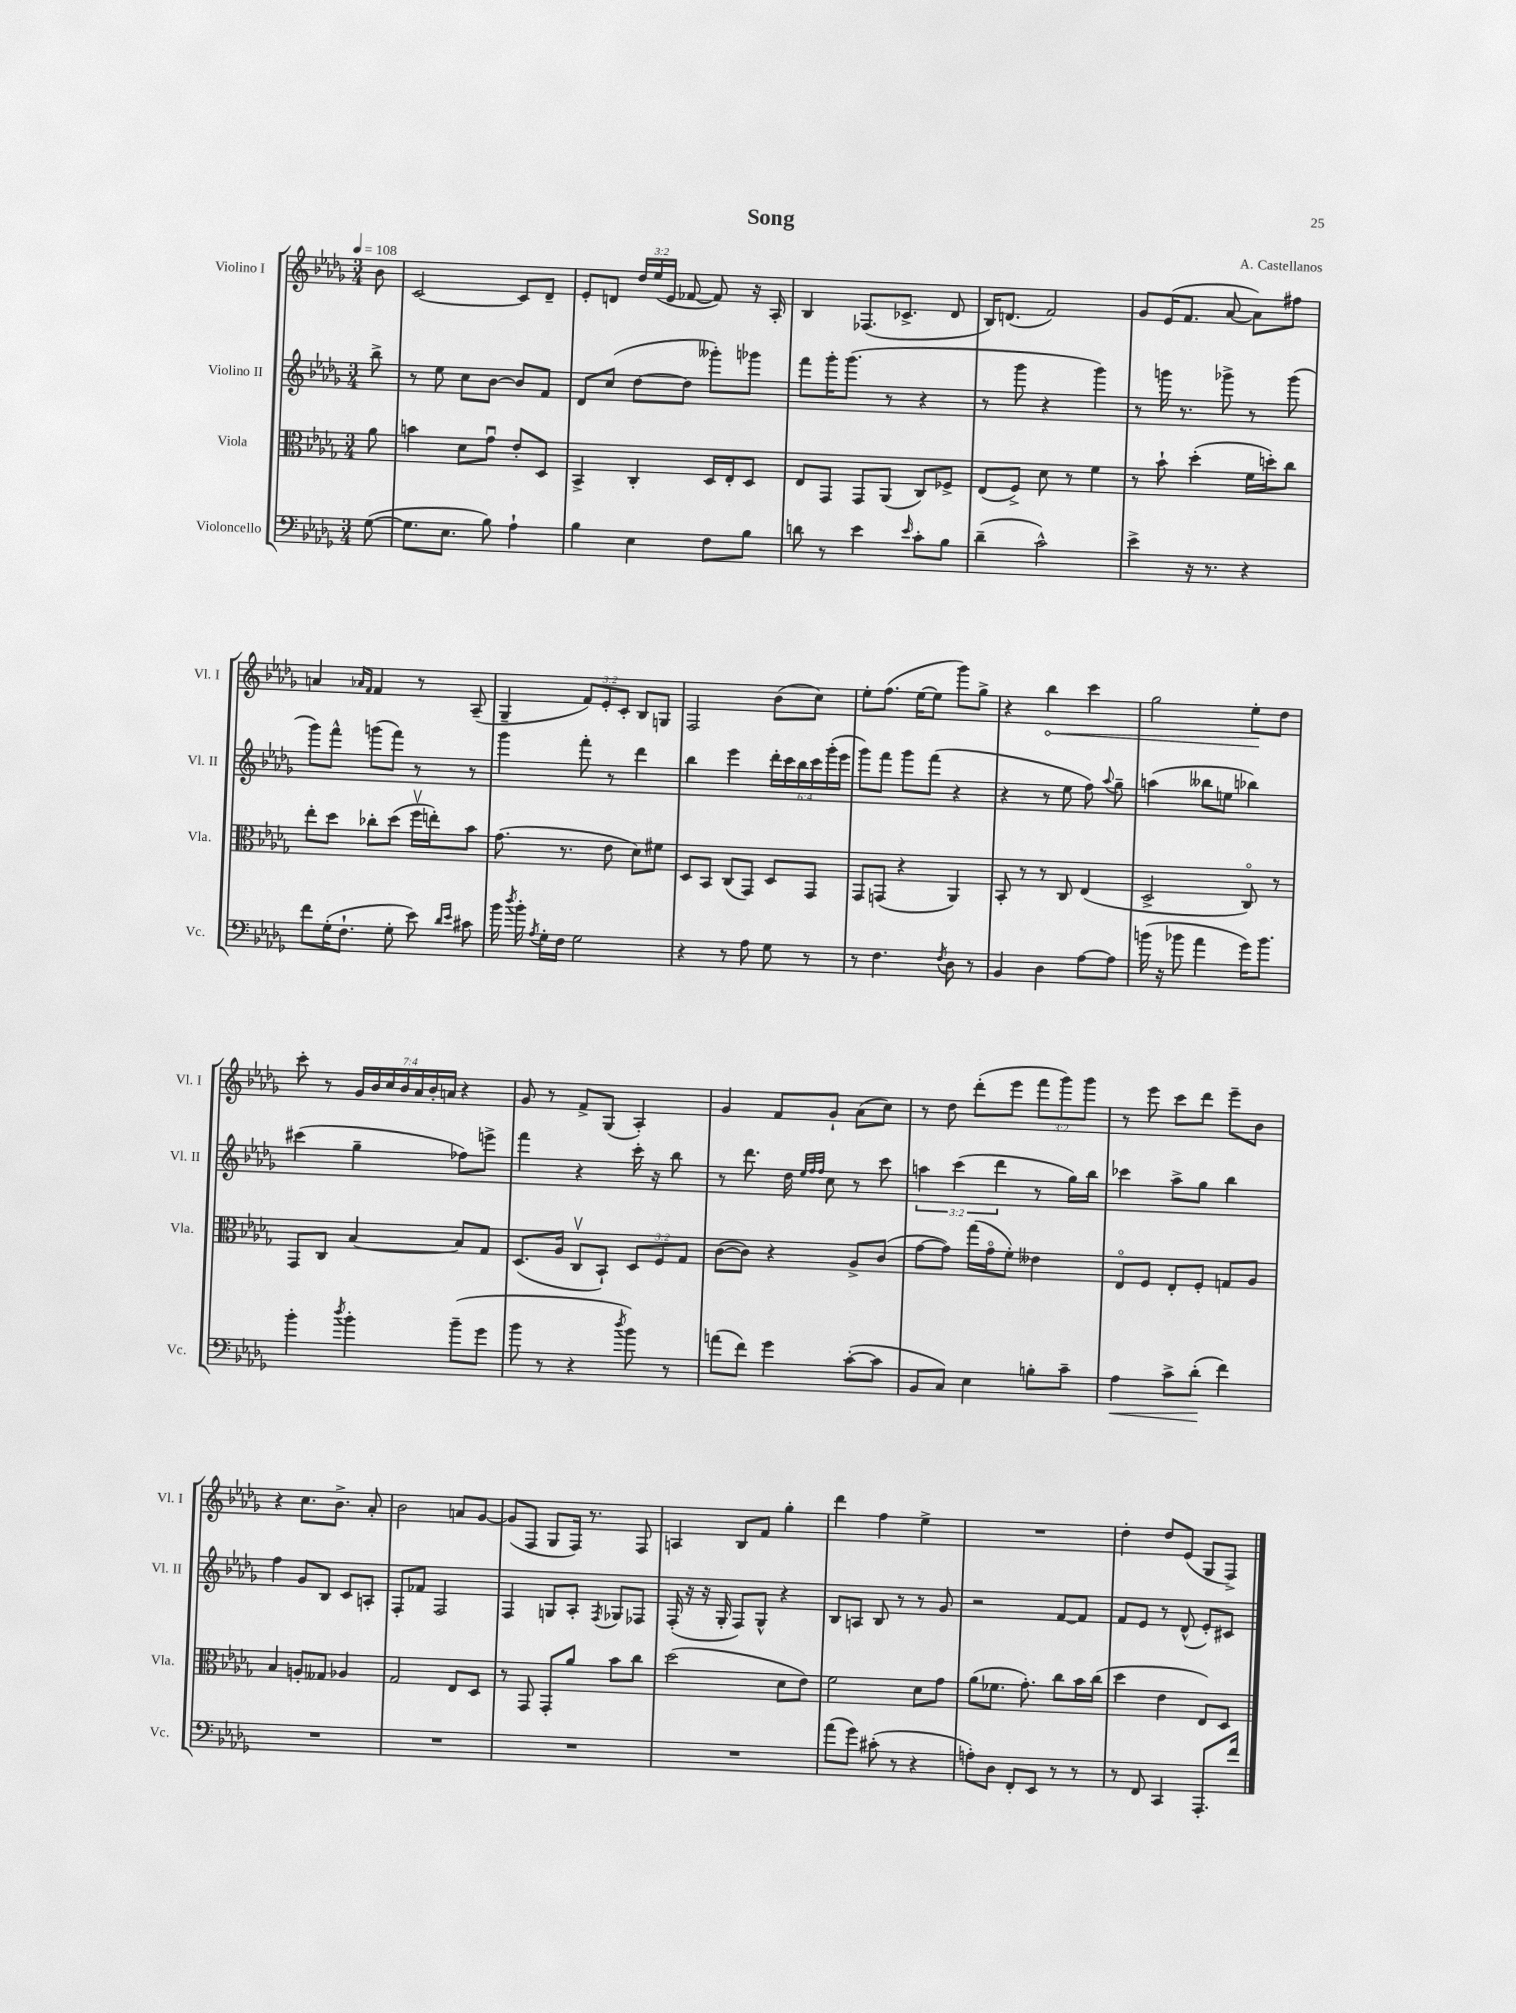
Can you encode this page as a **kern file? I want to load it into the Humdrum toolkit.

**kern	**kern	**kern	**kern
*staff4	*staff3	*staff2	*staff1
*clefF4	*clefC3	*clefG2	*clefG2
*k[b-e-a-d-g-]	*k[b-e-a-d-g-]	*k[b-e-a-d-g-]	*k[b-e-a-d-g-]
*M3/4	*M3/4	*M3/4	*M3/4
*MM108	*MM108	*MM108	*MM108
([8G-	8a-	8bb-^	8b-
=	=	=	=
8.G-]	4b	8r	[2c
.	.	8ee-	.
8.E-	.	.	.
.	8d-	8cc	.
8B-)	8g-u	[8b-	.
4A-`	8e-'	8b-]	8c]
.	8D-	8f	8d-~
=	=	=	=
4B-	4BB-^	8d-	8e-'
.	.	(8cc	8d
4E-	4C'	[8dd-	24dd-
.	.	.	(24ee-
.	.	.	24e-
.	.	8dd-]	[8f-
8F	16D-	8ggg--')	8f-])
.	16E-'	.	.
8B-	8D-	8ggg-	16r
.	.	.	16A-'
=	=	=	=
8d	8E-	8fff	4B-
8r	8GG-	16ggg-'	.
.	.	(8.ggg-	.
4e-	8GG-	.	(8.F-
.	(8AA-	8r	.
.	.	.	8.c-^
16qqe-	.	.	.
8c'	8C)	4r	.
8B-	8F-^	.	8d-
=	=	=	=
(4d-~	(8E-	8r	16B-)
.	.	.	(8.d
.	8F^)	8ggg-	.
2c^^)	8d-	4r	2f)
.	8r	.	.
.	4f	4ggg-)	.
=	=	=	=
4e-^	8r	8r	8g-
.	8b-`	16ggg	(16e-
.	.	8.r	8.f
16r	(4dd-'	.	.
8.r	.	.	.
.	.	8ggg-^	[8a-
4r	16f	8r	8a-])
.	16dd')	.	.
.	8cc	(8ggg-	8ff#
=	=	=	=
8f	8ee-'	8ggg-)	4a
(16G-'	8dd-	8fff^^	.
8.F`	.	.	.
.	.	.	16qqa-
.	.	.	16qqf
.	8cc-'	(8ggg	4f
8G-'	(8dd-	8fff)	.
8e-)	16ffv	8r	8r
.	16ee')	.	.
16qqd-	.	.	.
16qqe-	.	.	.
8c#	8b-	8r	(8A-~
=	=	=	=
16b-	(8.g-	4ggg-	4G-~
8qdd-	.	.	.
16b-'	.	.	.
8qA-	.	.	.
16G-'	.	.	.
16F	8.r	.	.
2G-	.	8fff'	12f)
.	.	.	12e-'
.	8e-	8r	.
.	.	.	12c'
.	8d-)	4ddd-	8B-
.	8f#	.	8G
=	=	=	=
4r	8D-	4bb-	2F
.	8BB-	.	.
8r	(8C	4eee-	.
8A-	8GG-)	.	.
8G-	8D-	24ddd-'	(8b-
.	.	24ccc	.
.	.	24bb-	.
8r	8GG-	24ccc	8cc)
.	.	(24ggg-'	.
.	.	24eee-	.
=	=	=	=
8r	8GG-	8ggg-)	8ee-'
4.F	(8GG	8fff	(8.ff
.	4r	8ggg-	.
.	.	.	[16ee-
.	.	(8fff	8ee-]
8qF	.	.	.
8D-	4AA-)	4r	8ggg-)
8r	.	.	8gg-^
=	=	=	=
4BB-	8BB-'	4r	4r
.	8r	.	.
4D-	8r	8r	4bb-
.	8C	8ee-	.
[8A-	(4E-	8ff)	4ccc
.	.	8qqaa-	.
8A-]	.	8gg-~	.
=	=	=	=
(16b	2D-^	(4aa	2gg-
16r	.	.	.
8b-	.	.	.
4a-	.	8bb--	.
.	.	8ee	.
16g-)	8Co)	4bb-)	8ee-'
8.b-	.	.	.
.	8r	.	8dd-
=	=	=	=
4b-'	8GG-	(4ccc#	8ccc'
.	8C	.	8r
8qdd-	.	.	.
4b-'	[4B-	4gg-~	28g-
.	.	.	28b-
.	.	.	28cc
.	.	.	28b-
.	.	.	28a-
.	.	.	28b-'
.	.	.	28a
(8b-~	8B-]	8ff-)	4r
8g-	8G-	8eee^	.
=	=	=	=
8b-	(8.D-	4fff	8g-
8r	.	.	8r
.	16A-	.	.
4r	8Cv	4r	8f^
.	8BB-`)	.	(8G-
8qdd-	.	.	.
8b-)	12D-	16ccc'	4A-')
.	.	16r	.
.	12F	.	.
8r	.	8bb-	.
.	12G-	.	.
=	=	=	=
(8a	([8c	8r	4g-
8f)	8c])	8.ddd-	.
4g-	4r	.	8f
.	.	16dd-	.
.	.	32qqee-	.
.	.	32qqff	.
.	.	32qqff	.
.	.	8cc	8g-`
([8c'	8A-^	8r	(8a-
8c]	(8c	8ccc	8cc)
=	=	=	=
8BB-	[8g-	6aa	8r
8C)	8g-])	.	8dd-
.	.	(6ccc	.
4E-	(16gg-	.	(8ddd-'
.	16g-o	.	.
.	.	6ddd-	.
.	8f')	.	8eee-
8B'	4e--	8r	12fff
.	.	.	12ggg-)
8c~	.	16gg-)	.
.	.	.	12ggg-
.	.	16bb-	.
=	=	=	=
4A-	8E-o	4ccc-	8r
.	8F	.	8eee-
8c^	8E-'	8aa-^	8ccc
(8d-'	8F'	8gg-	8ddd-
4f)	8G	4bb-	8eee-~
.	8A-	.	8b-
=	=	=	=
2.r	4B-	4ff	4r
.	8A'	8g-	8.cc
.	8G--	8B-	.
.	.	.	8.b-^
.	4A-	8c	.
.	.	8A'	8a-'
=	=	=	=
2.r	2G-	8F'	2b-
.	.	8f-	.
.	.	2F	.
.	8E-	.	8a
.	8D-	.	[8g-
=	=	=	=
2.r	8r	4F	(8g-]
.	8GG-	.	8F
.	8GG-'	8G	8G-
.	8a-	8A-'	16F)
.	.	.	8.r
.	.	8qF	.
.	8b-	8G-	.
.	8cc	8F-	8F
=	=	=	=
2.r	(2dd-	(16F'	4A
.	.	16r	.
.	.	16r	.
.	.	16G-'	.
.	.	8F)	8B-
.	.	8G-^^	8f
.	8d-	4r	4gg-'
.	8e-)	.	.
=	=	=	=
(8a-	2f	8B-	4ddd-
8g-)	.	8A	.
(8c#'	.	8B-	4ff
8r	.	8r	.
4r	8d-	8r	4ee-^
.	8g-	8g-	.
=	=	=	=
8A')	(8a-	2r	2.r
8D-	8.f-	.	.
8FF'	.	.	.
.	8.g-')	.	.
8EE-	.	.	.
8r	8cc	[8f	.
8r	16b-	8f]	.
.	(16cc	.	.
=	=	=	=
8r	4dd-	8f	4dd-'
8FF	.	8e-	.
4CC	4e-	8r	8dd-
.	.	(8d-^^	(8e-
8.AAA-'	8E-)	8e-')	8G-
.	8D-	8c#	8F^)
16f	.	.	.
==	==	==	==
*-	*-	*-	*-
